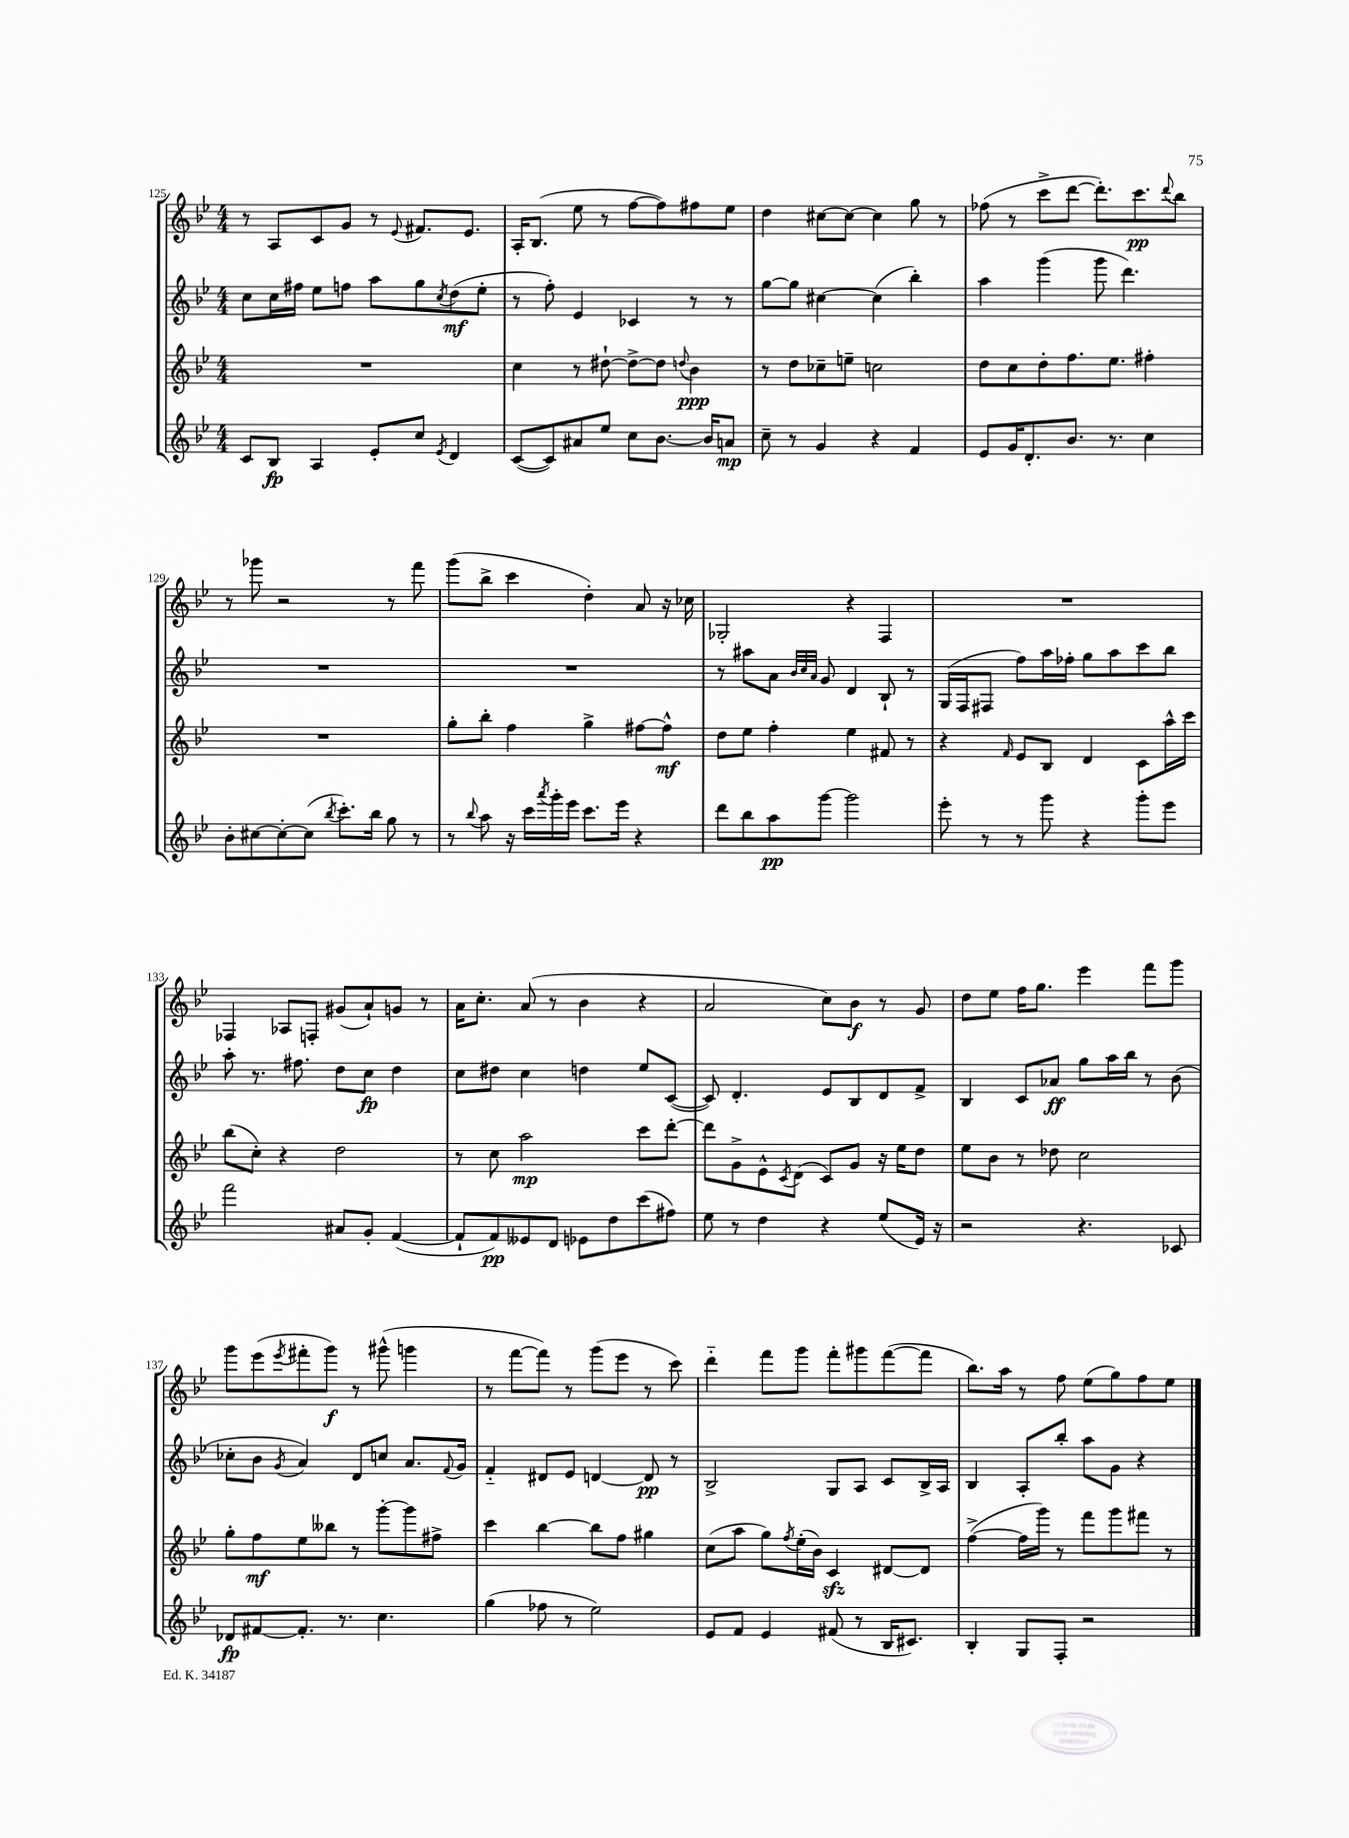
<<
\new StaffGroup <<
\new Staff = "s0" {
    \clef treble \key bes \major \numericTimeSignature \time 4/4
    r8 a8 c'8 g'8 r8 \appoggiatura { ees'8 } fis'8. ees'8. |
    a16-. bes8.( ees''8 r8 f''8~ f''8) fis''8 ees''8 |
    d''4 cis''8~ cis''8~ cis''4 g''8 r8 |
    fes''8( r8 c'''8-> d'''8~ d'''8.-.) c'''8.\pp \appoggiatura { d'''8 } bes''8 |
    r8 ges'''8 r2 r8 f'''8 |
    g'''8( bes''8-> c'''4 d''4-.) a'8 r16 ces''16 |
    ges2-. r4 f4 |
    R1 |
    fes4 aes8 f8-. gis'8( a'8-!) g'8 r8 |
    a'16 c''8.-. a'8( r8 bes'4 r4 |
    a'2 c''8) bes'8\f r8 g'8 |
    d''8 ees''8 f''16 g''8. ees'''4 f'''8 g'''8 |
    g'''8 ees'''8( \acciaccatura { ees'''8 } fis'''8-. g'''8\f) r8 gis'''8-^( g'''4 |
    r8 f'''8~ f'''8) r8 g'''8( ees'''8 r8 c'''8) |
    d'''4-_ f'''8 g'''8 f'''8-. gis'''8 f'''8~( f'''8 |
    bes''8.) a''16 r8 f''8 ees''8( g''8) f''8 ees''8 \bar "|." |
}
\new Staff = "s1" {
    \clef treble \key bes \major \numericTimeSignature \time 4/4
    c''8 c''16 fis''16 ees''8 f''8 a''8 g''8 \acciaccatura { c''8 } d''8\mf( ees''8-. |
    r8 f''8-.) ees'4 ces'4 r8 r8 |
    g''8~ g''8 cis''4~ cis''4( bes''4-.) |
    a''4 g'''4( g'''8 d'''4.) |
    R1 |
    R1 |
    r8 ais''8 a'8 \grace { bes'32 c''32 a'32 } g'8 d'4 bes8-! r8 |
    g16( f16 fis8 f''8) a''16 fes''16-. g''8 a''8 c'''8 bes''8 |
    a''8-. r8. fis''8. d''8 c''8\fp d''4 |
    c''8 dis''8 c''4 d''4 ees''8 c'8~( |
    c'8) d'4.-. ees'8 bes8 d'8 f'8-> |
    bes4 c'8 aes'8\ff g''8 a''16 bes''16 r8 bes'8( |
    ces''8-. bes'8 \acciaccatura { g'8 } a'4) d'8 c''8 a'8. \appoggiatura { f'8 } g'16 |
    f'4-_ dis'8 ees'8 d'4~ d'8\pp r8 |
    bes2-> g8 a8 c'8 bes16-> a16 |
    bes4 a8-. bes''8-. a''8 g'8 r4 \bar "|." |
}
\new Staff = "s2" {
    \clef treble \key bes \major \numericTimeSignature \time 4/4
    R1 |
    c''4 r8 dis''8~-! dis''8~-> dis''8 \appoggiatura { d''8 } bes'4\ppp |
    r8 d''8 ces''8-- e''8-- c''2 |
    d''8 c''8 d''8-. f''8. ees''8. fis''4-. |
    R1 |
    g''8-. bes''8-. f''4 g''4-> fis''8~ fis''8-^\mf |
    d''8 ees''8 f''4-. ees''4 fis'8 r8 |
    r4 \grace { f'16 } ees'8 bes8 d'4 c'8 a''16-^ c'''16 |
    bes''8( c''8-.) r4 d''2 |
    r8 c''8 a''2\mp c'''8 d'''8~-. |
    d'''8 g'8-> ees'8-^ \acciaccatura { c'8 } d'8( c'8) g'8 r16 ees''16 d''8 |
    ees''8 bes'8 r8 des''8 c''2 |
    g''8-. f''8\mf ees''8 beses''8 r8 g'''8~-. g'''8 fis''8-> |
    c'''4 bes''4~ bes''8 f''8 gis''4 |
    c''8( a''8 g''8) \acciaccatura { f''8 } ees''16-.( bes'16) c'4\sfz dis'8~ dis'8 |
    f''4~->( f''16 g'''16) r8 f'''8 g'''8 fis'''8 r8 \bar "|." |
}
\new Staff = "s3" {
    \clef treble \key bes \major \numericTimeSignature \time 4/4
    c'8 bes8\fp a4 ees'8-. c''8 \acciaccatura { ees'8 } d'4 |
    c'8~( c'8) ais'8 ees''8 c''8 bes'8.~ bes'16 a'8\mp |
    c''8-- r8 g'4 r4 f'4 |
    ees'8 g'16 d'8.-. bes'8. r8. c''4 |
    bes'8-. cis''8~ cis''8~-. cis''8( \acciaccatura { bes''8 } c'''8.-.) bes''16 g''8 r8 |
    r8 \appoggiatura { bes''8 } a''8 r16 c'''16 \acciaccatura { a'''8 } g'''16-. ees'''16 c'''8. ees'''16 r4 |
    d'''8 bes''8 a''8\pp g'''8~ g'''2 |
    ees'''8-. r8 r8 g'''8 r4 g'''8-. ees'''8 |
    f'''2 ais'8 g'8-. f'4~( |
    f'8-! f'8\pp) eeses'8 d'8 ees'8 d''8 c'''8( fis''8) |
    ees''8 r8 d''4 r4 ees''8( ees'16) r16 |
    r2 r4. ces'8 |
    des'8\fp fis'8~ fis'8.-. r8. c''4. |
    g''4( fes''8 r8 ees''2) |
    ees'8 f'8 ees'4 fis'8( r8 bes16 cis'8.) |
    bes4-. g8 f8-. r2 \bar "|." |
}
>>
>>
\layout { \context { \Score currentBarNumber = #125 } }
